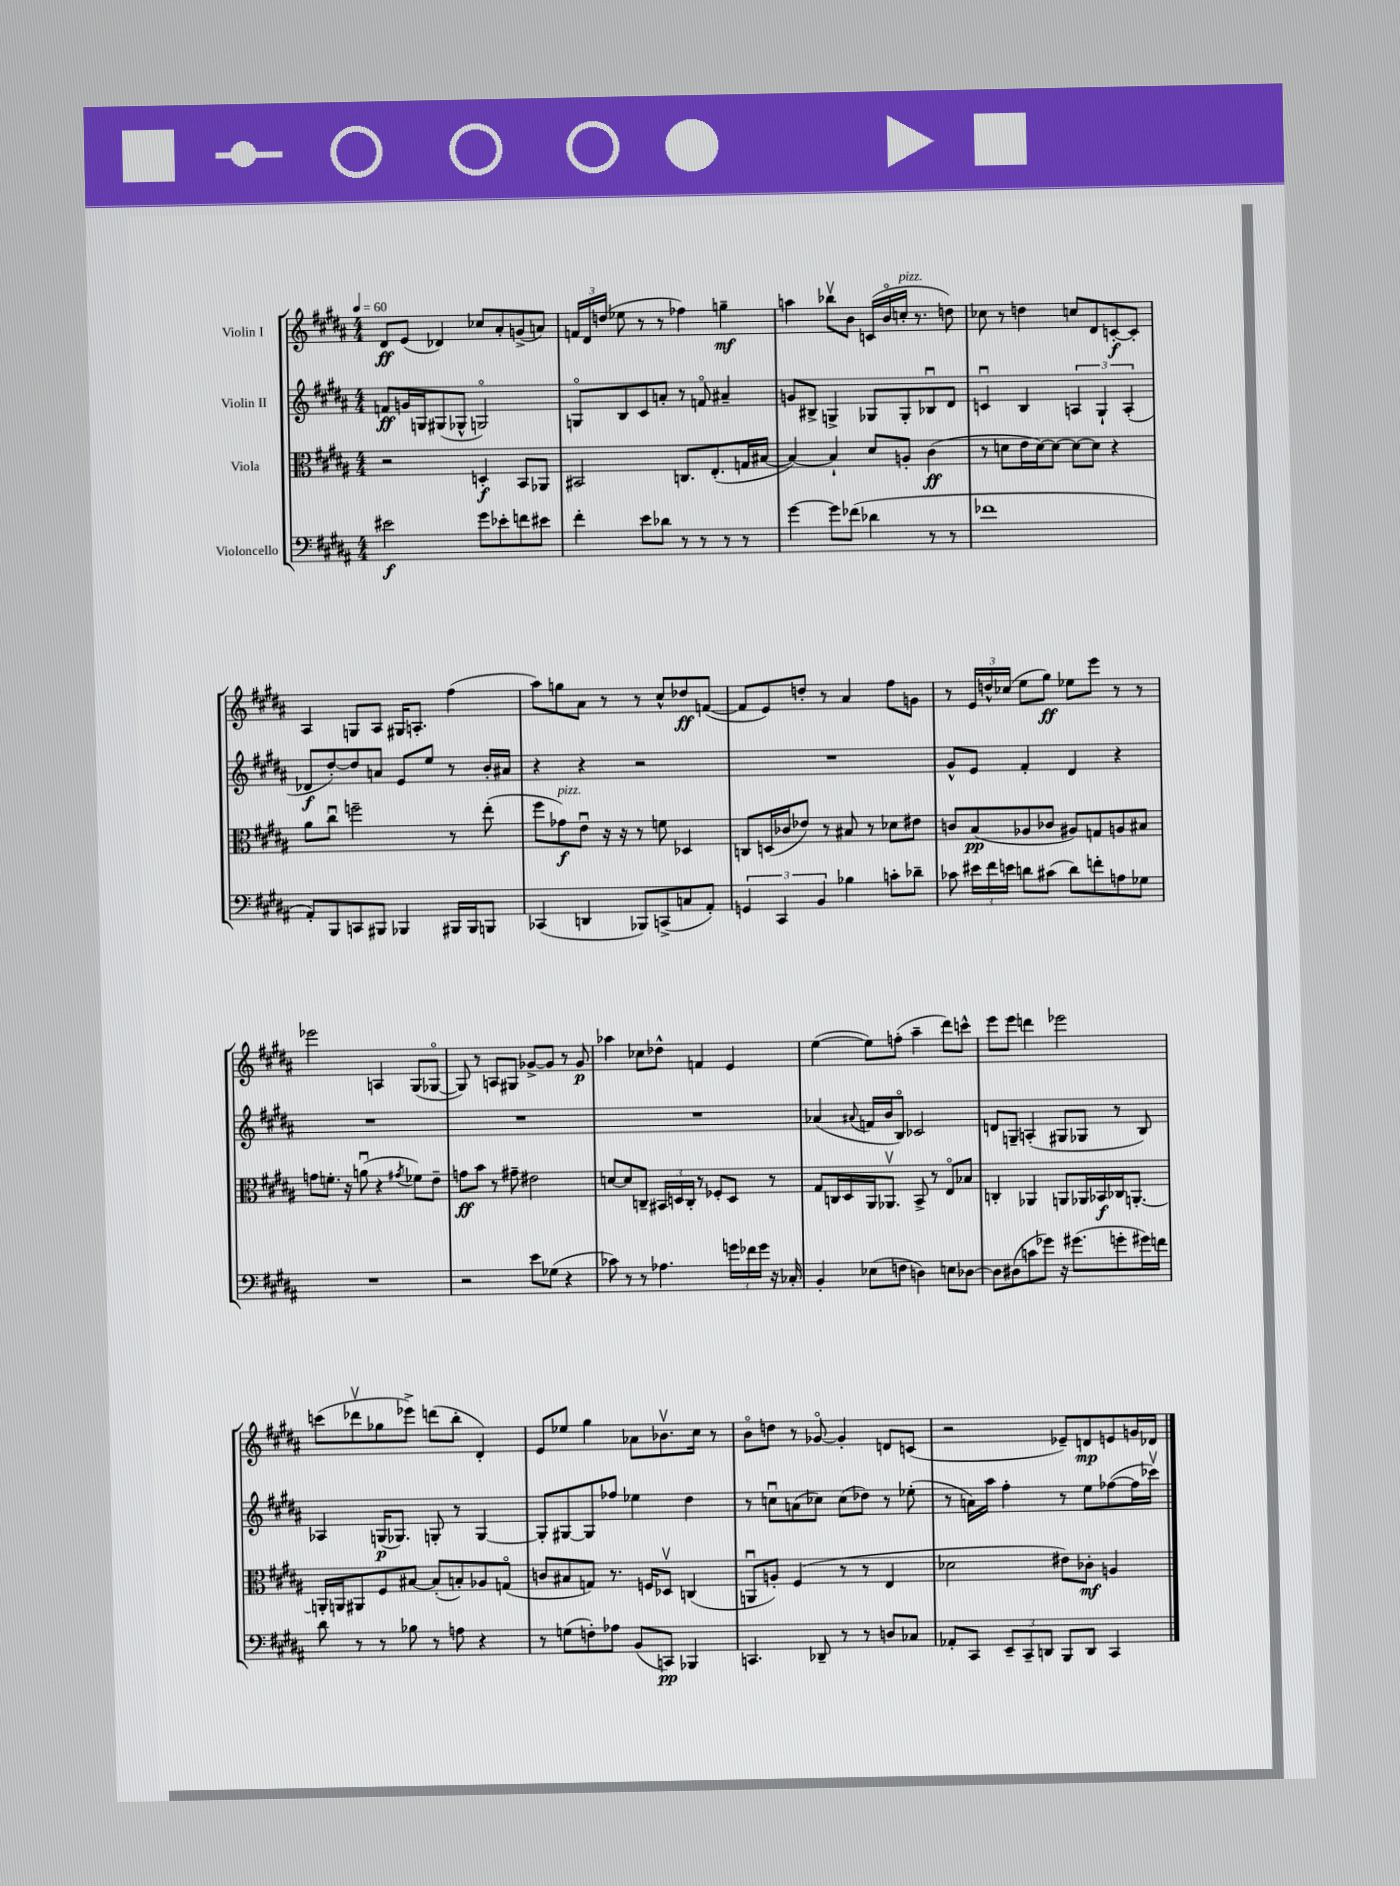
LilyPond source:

<<
\new StaffGroup <<
\new Staff = "s0" \with { instrumentName = "Violin I" } {
    \clef treble \key b \major \numericTimeSignature \time 4/4 \tempo 4 = 60
    \autoBeamOff dis'8[\ff e'8]( des'4) ces''8[ ais'8-. g'8->( a'8]) |
    \tuplet 3/2 { f'16[ dis'16 d''16]( } ees''8 r8 r8 fes''4) g''4--\mf |
    a''4 bes''8[\upbow b'8] c'16[( b'16\flageolet c''16]-.^\markup { \italic "pizz." } r8. d''8) |
    ces''8 r8 d''4 c''8[ dis'8 c'8~-.\f c'8]-. |
    ais4 g8[ ais8] gis16[ a8.]-. fis''4( |
    ais''8[) g''8 ais'8] r8 r8 cis''8[-^ des''8\ff f'8]~( |
    f'8[ e'8) d''8]-. r8 ais'4 fis''8[ g'8] |
    r8 \tuplet 3/2 { e'16[ d''16-^ ces''16]( } e''8[ gis''8]\ff) ees''8[ e'''8] r8 r8 |
    ees'''2 a4 gis8[( ges8]~\flageolet |
    ges8) r8 a8[ gis8] ges'8[~-> ges'8] r8 ges'8\p |
    aes''4 ces''8[ des''8]-^ f'4 e'4 |
    e''4~( e''8[) f''8]-.( ais''4-- dis'''8[) c'''8]-^ |
    e'''8[ e'''8] d'''4 ees'''2 |
    c'''8[( des'''8\upbow ges''8 ees'''8]->) d'''8[( b''8]-. dis'4-.) |
    e'8[ ees''8] gis''4 aes'8[ bes'8.\upbow cis''16] r8 |
    b'8[\flageolet d''8] r8 ges'8~\flageolet ges'4-. d'8[ c'8]( |
    r2 ees'8[--) d'8\mp e'8 g'16 des'16] \bar "|." |
}
\new Staff = "s1" \with { instrumentName = "Violin II" } {
    \clef treble \key b \major \numericTimeSignature \time 4/4
    \autoBeamOff f'8[\ff g'16 g16 gis8( ges8]-^ g2\flageolet) |
    g8[\flageolet b8 cis'8 a'8]-. r8 f'8\flageolet ais'4-- |
    g'8[ bis8]-> g4-> ges8[ ges8-. bes8\downbow dis'8] |
    c'4\downbow b4 \tuplet 3/2 { a4 gis4-! a4-.( } |
    des'8[\f dis''8~-.) dis''8 a'8] e'8[ e''8] r8 b'16[-. ais'16] |
    r4 r4 r2 |
    R1 |
    gis'8[-^ e'8] fis'4-. dis'4 r4 |
    R1 |
    R1 |
    R1 |
    aes'4( \appoggiatura { ais'8 } f'16[ b'16 b8]\flageolet) ces'2 |
    d'8[ g8]-- a4-.( gis8[ ges8] r8 b8) |
    aes4 g16[\p( ges8.]) g8-. r8 g4~ |
    g8[-. gis8~ gis8 fes''8] ees''4 dis''4 |
    r8 c''8[\downbow a'8( ces''8]) ces''8[( des''8]) r8 ees''8-.( |
    r8 a'16[) ais''16] fis''4-. r8 e''8[ fes''8~( fes''16 ces'''16]\upbow) \bar "|." |
}
\new Staff = "s2" \with { instrumentName = "Viola" } {
    \clef alto \key b \major \numericTimeSignature \time 4/4
    \autoBeamOff r2 d4-.\f b,8[ aes,8] |
    bis,2 c8.[ e8.-.( g16 bis16]~ |
    bis4~) bis4-! dis'8[ a8]-. cis'4\ff( |
    r8 d'8[ e'16 d'16~) d'8]~ d'8[~ d'8] r4 |
    ais'8[ cis''8]\downbow f''2-- r8 e''8-.( |
    fis''8[ ges'8\f^\markup { \italic "pizz." }) e'8]\downbow r16 r16 r8 f'8 des4 |
    c8[ d16( ces'16 ees'8]) r8 bis8 r8 des'8[ eis'8] |
    c'8[ b8\pp( aes8 ces'8] ais8[) g8 a8 bis8] |
    g'8[ f'8.]-. r16 a'8\downbow( r4 \acciaccatura { gis'8 } fes'8[) e'8]-- |
    g'8[\ff b'8] r8 gis'8-- eis'2 |
    d'8[~ d'8 c8]-- \tuplet 3/2 { bis,16[ d16 c16]-. } r8 fes8[-. d8] r8 |
    gis8[ c16 dis16 ais,16 aes,8.]\upbow b,8-> r8 e8[\flageolet bes8] |
    c4-. aes,4 a,8[ aes,16 bes,16\f ces16 a,8.]~-. |
    a,16[-. a,16 ais,8 fis8 bis8]~ bis8[-.( b8-.) aes8 g8]\flageolet( |
    c'8[ bis8 g8]) r8. f16[ des8]\upbow c4( |
    a,8[\downbow a8]-.) fis4( r8 r8 e4 |
    des'2 eis'8[) ces'8]-.\mf a4 \bar "|." |
}
\new Staff = "s3" \with { instrumentName = "Violoncello" } {
    \clef bass \key b \major \numericTimeSignature \time 4/4
    \autoBeamOff eis'2\f gis'8[ ees'8-. f'8 eis'8] |
    fis'4-. e'8[ des'8] r8 r8 r8 r8 |
    gis'4~ gis'8[ fes'8]( des'4 r8 r8 |
    fes'1 |
    ais,8[-.) b,,8 c,8 bis,,8] bes,,4 bis,,16[ bis,,16 b,,8] |
    ces,4( d,4 bes,,8[) c,8->( c8 ais,8]-.) |
    \tuplet 3/2 { g,4 cis,4 b,4 } bes4 c'8[-. des'8]-- |
    ces'8 \tuplet 3/2 { eis'16[ fis'16 e'16] } d'8[ cis'8]( d'8[) f'8-. a8 ges8] |
    R1 |
    r2 e'8[ ges8]( r4 |
    ces'8) r8 r8 aes4. \tuplet 3/2 { g'16[ fes'16 g'16] } r16 ces16-. |
    b,4-. ees8[( f8] d4) e8[ des8]~ |
    des8[ dis8( c'8 ges'8]) r16 gis'8.[( g'8-. gis'16) f'16] |
    dis'8 r8 r8 bes8 r8 a8 r4 |
    r8 g8[( f8-.) aes8] b,8[( c,8]\pp) bes,,4 |
    c,4. des,8-- r8 r8 d8[ ces8] |
    aes,8[-. cis,8] \tuplet 3/2 { e,8[-- cis,8-- d,8] } b,,8[ d,8] cis,4 \bar "|." |
}
>>
>>
\layout { \context { \Score \remove "Bar_number_engraver" } }
